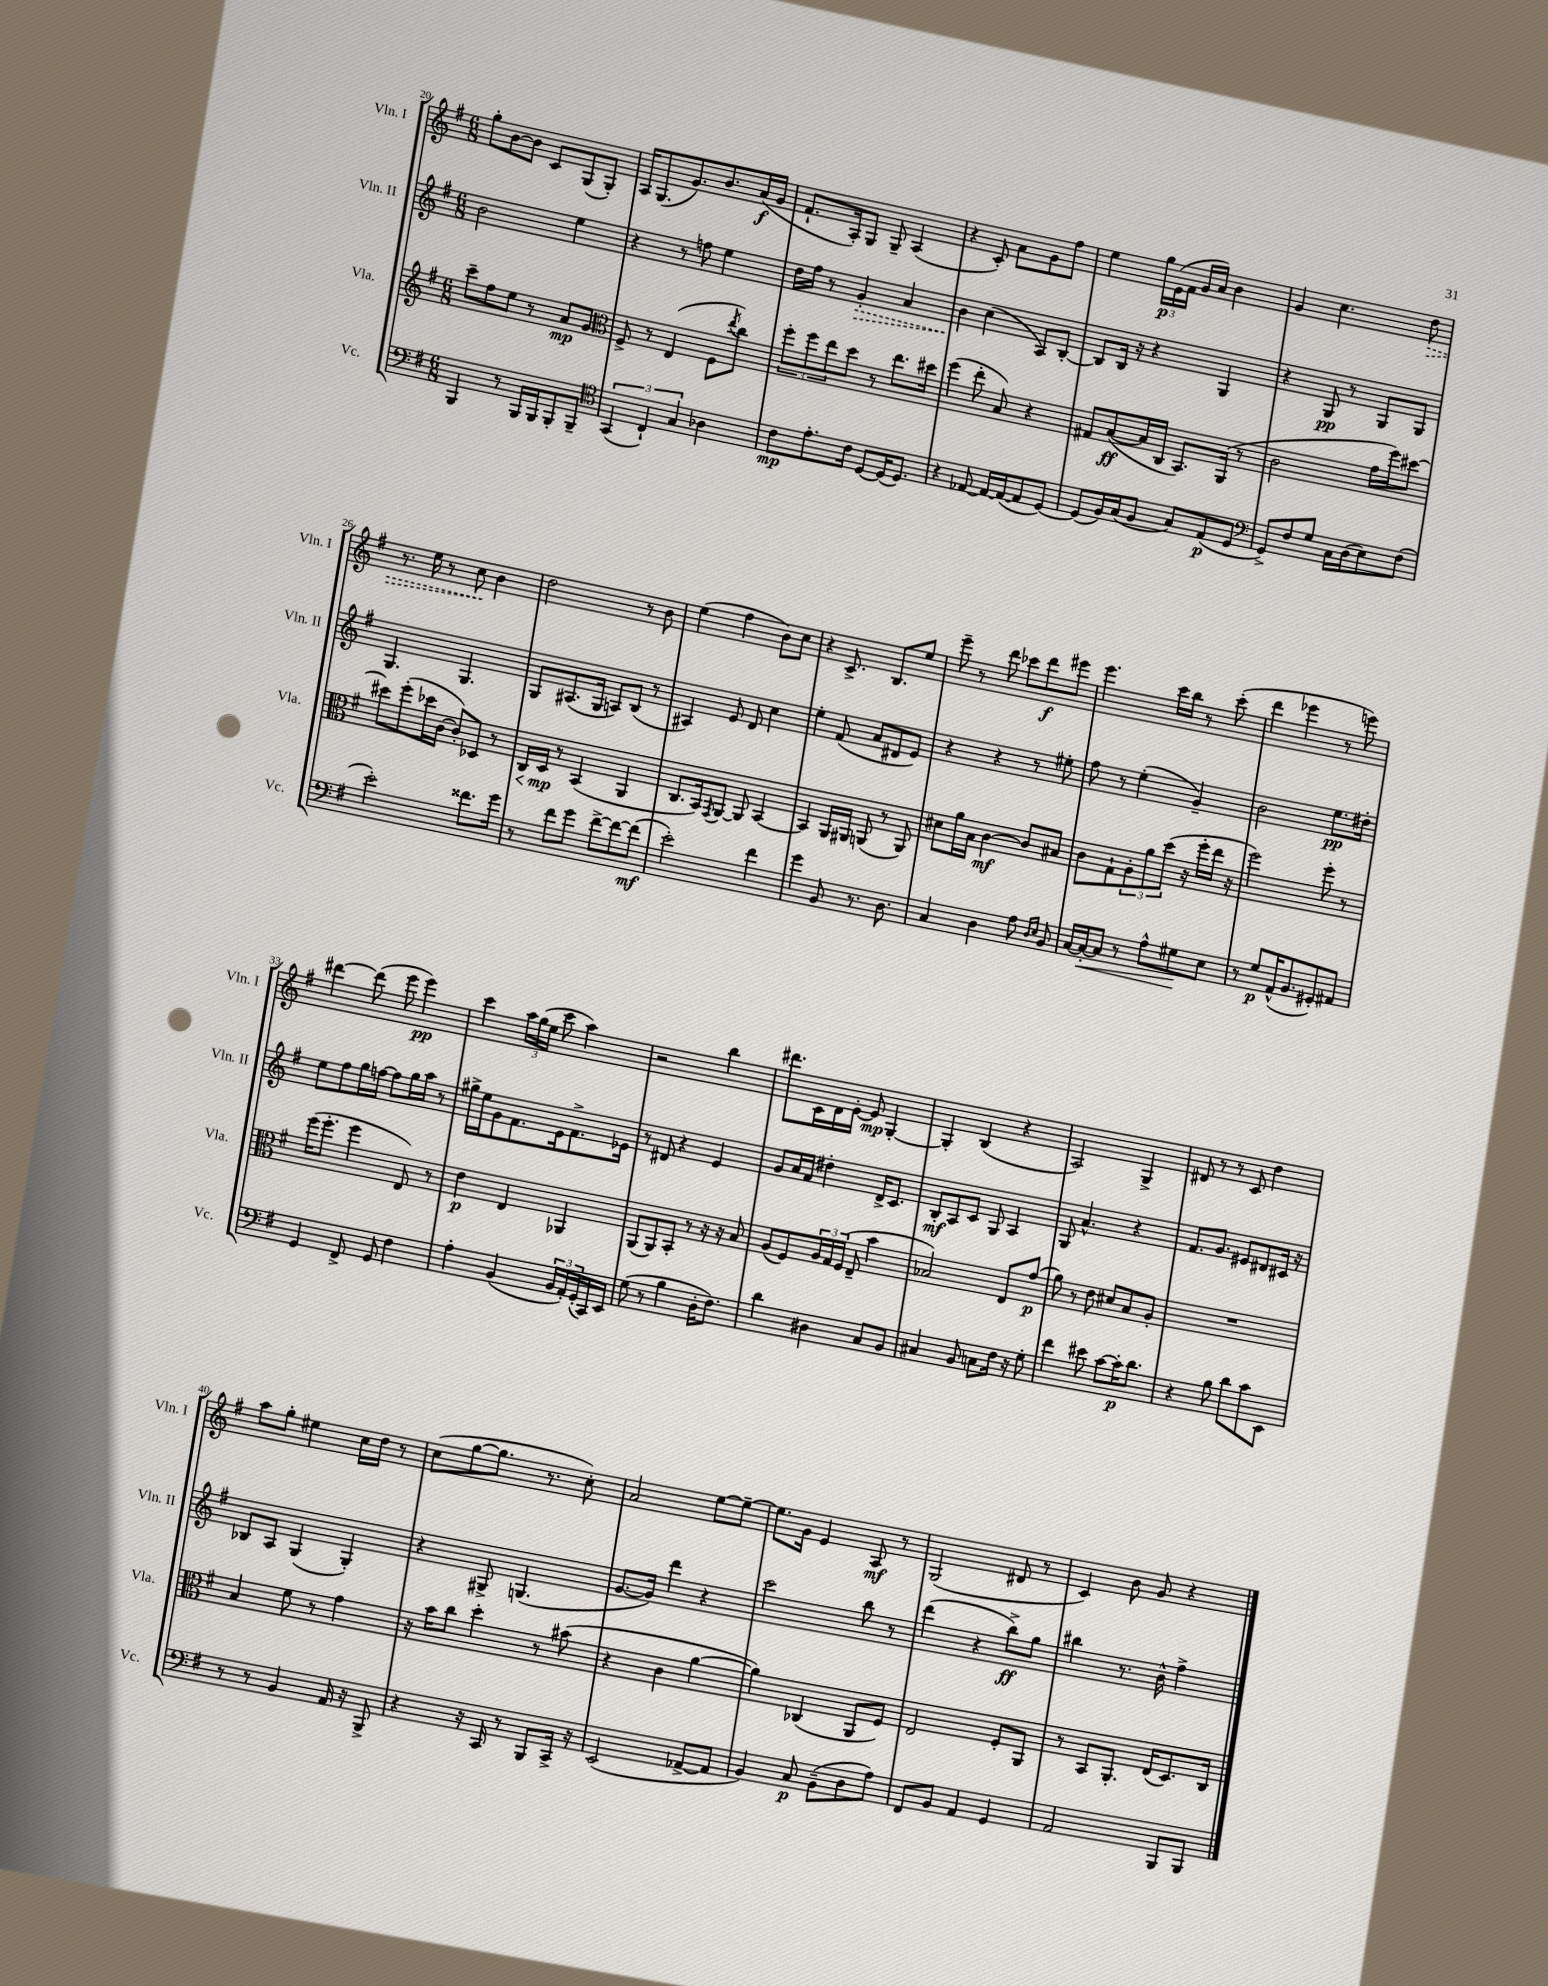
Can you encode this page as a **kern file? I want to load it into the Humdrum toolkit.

**kern	**kern	**kern	**kern
*staff4	*staff3	*staff2	*staff1
*clefF4	*clefG2	*clefG2	*clefG2
*k[f#]	*k[f#]	*k[f#]	*k[f#]
*M6/8	*M6/8	*M6/8	*M6/8
4BBB	8ccc~	2b	8gg'
.	8ff#	.	[8b
8r	8ee	.	8b]
16BBB	8r	.	8c
16BBB	.	.	.
8BBB'	8a	4ee	(8G
8BBB~	8g	.	8G')
=	=	=	=
*clefC4	*clefC3	*	*
(6GG	8F#^	4r	16A
.	.	.	(8.G
.	8r	.	.
6C`)	.	.	.
.	(4E	8r	8.g)
6G	.	.	.
.	.	8ff	.
.	.	.	8.b
4A-	8F#	4ee	.
.	8qee	.	.
.	8cc)	.	(16a
.	.	.	16g
=	=	=	=
8c	12ff#'	16dd	8.f#`
.	.	16ff#	.
.	12ff#	.	.
8.e'	.	8r	.
.	12ee	.	.
.	.	.	16A')
.	8dd	4g'	8G
16c	.	.	.
[8D	8r	.	8G~
(16D]	8.ee	4a	(4A
8.D)	.	.	.
.	16dd#	.	.
=	=	=	=
4r	(4ff#	4b	4r
[8E-	8ee'	(4cc	8c')
16E-_	8B)	.	8a
(16E-_	.	.	.
8E-]	4r	8A)	8g
[8D)	.	[8B'	8ff#
=	=	=	=
(8D]	8G#	8B]	4ee
16F#)	([8B	16B	.
(16G	.	16r	.
8F#	16B]	4r	24gg
.	.	.	(24e
.	16C	.	.
.	.	.	24f#
8G)	8.BB)	.	16g
.	.	.	16a)
(8E	.	4G	4b
.	(16AA	.	.
8D	8r	.	.
=	=	=	=
*clefF4	*	*	*
8GG^)	2c	4r	4g
8F#	.	.	.
8G	.	8G	4.cc
16C	.	8r	.
(16D	.	.	.
8E)	16g	8G	.
.	16ff#)	.	.
(8F#	[8dd#	8G	8dd
=	=	=	=
2e')	8dd#]	4.G	8.r
.	(8ff#'	.	.
.	.	.	16ee
.	16dd-	.	8r
.	[16c	.	.
.	8c'])	4.G	8cc
8.f##	8D-	.	4b
.	8r	.	.
16g	.	.	.
=	=	=	=
8r	16C	8G	2dd
.	16D	.	.
8f#	8r	(8.A#	.
8g	(4BB	.	.
.	.	16G	.
[8f#^	.	8A)	.
8f#_	4AA	(8B	8r
(8f#]	.	8r	8b
=	=	=	=
2e')	8.C	4A#)	(4ee
.	16BB)	.	.
.	8qGG	.	.
.	[8AA	8e	4ff#
.	8AA]	8d	.
4f#	[4BB	4cc	8b)
.	.	.	8cc
=	=	=	=
4g	4BB]	4ee'	4r
8BB	16AA	(8f#	8.c^
.	16AA#	.	.
8.r	(8AA	8a	.
.	.	.	8.B
.	8r	8d#	.
8.D	.	.	.
.	8AA)	8e)	8ee
=	=	=	=
4C	8d#	4r	8eee~
.	16a	.	8r
.	16B	.	.
4D	[4c	4r	8ddd
.	.	.	8ccc-
8A	8c]	8r	8ddd
16qqD	.	.	.
16qqE	.	.	.
8BB	8B#	8ee#'	8eee#
=	=	=	=
[16C	8c	8ff#	4.eee
16C'_	.	.	.
8C]	8G`	8r	.
8r	12A'	(4ee'	.
.	12a	.	.
8A^^	.	.	16ccc
.	(12dd	.	.
.	.	.	16bb
8G#	16r	4g~)	8r
.	16ff#'	.	.
8E	16ee	.	(8ccc'
.	16r	.	.
=	=	=	=
8r	2ff#)	2b	4ddd
8G	.	.	.
(16AA^^	.	.	4eee-
8.BB	.	.	.
8GG#')	8ff#'	8.ee	8r
8AA#	8r	.	8eee)
.	.	16dd#'	.
=	=	=	=
4GG	(16ff#	8ee	[4ddd#
.	8.ff#'	.	.
.	.	8ff#	.
8FF#^	4ff#	16gg	(8ddd#]
.	.	[16ff	.
8GG	.	8ff]	8eee
4F#	8E)	16gg	4eee)
.	.	16aa	.
.	8r	8r	.
=	=	=	=
4A'	4e	16gg#^	4ccc
.	.	16ee	.
.	.	8g	.
(4BB	4E	8.f#	24aa
.	.	.	(24gg
.	.	.	24ee
.	.	.	8ccc
.	.	16e	.
24BB	4AA-	8.f#^	4aa)
24AA')	.	.	.
(24GG'	.	.	.
16CC)	.	.	.
16EE	.	16e-	.
=	=	=	=
(8G	(8AA	8r	2r
8r	8AA)	8d#	.
4B	8BB'	4r	.
.	8r	.	.
16D'	16r	4e	4bb
8.F#)	16r	.	.
.	8B	.	.
=	=	=	=
4d	(8A	8g	8.ddd#
.	8F#)	16a	.
.	.	16f#	16c
4D#	24A	4dd#'	16d
.	24G	.	.
.	.	.	[16e'
.	(24F#	.	.
.	8E~	.	8e]
8C	4b	16d^	[4G'
.	.	8.c	.
8BB	.	.	.
=	=	=	=
4C#	2B-)	8B'	4G']
.	.	8A	.
8BB	.	8c	(4B
8C	.	8G	.
16F#	8E	4A	4r
16r	.	.	.
8G'	(8g	.	.
=	=	=	=
4f#	8a)	8G	2A)
.	8r	4.a^^	.
8e#	8e	.	.
[8c	8d#	.	.
16c']	8B	4r	4G^
8.d	.	.	.
.	8A'	.	.
=	=	=	=
4r	2.r	8.f#	8d#
.	.	.	8r
.	.	8.g	.
8B	.	.	8r
8d	.	8e#	8c
8c	.	8d#	4dd
8EE	.	16c#	.
.	.	16r	.
=	=	=	=
8r	4B	8B-	8aa
8r	.	8A	8gg'
4BB	8f#	(4G	4ee#
.	8r	.	.
16AA	4g	4G')	16cc
16r	.	.	16dd
8BBB^	.	.	8r
=	=	=	=
4r	16r	4r	(8cc
.	16b	.	.
.	8cc	.	[8gg
16r	4dd'	8G#^	8.gg]
16CC	.	.	.
8r	.	(4.G	.
.	.	.	8.r
8BBB	8r	.	.
16CC^	(8b#	.	8cc')
16r	.	.	.
=	=	=	=
(2EE	4r	[8.g	2a
.	.	16g])	.
.	4c	4ddd	.
[8AA-^	[4a	4r	[8ee
8AA-]	.	.	8ee~_
=	=	=	=
4BB)	4a])	2ccc	8.ee]
.	.	.	16g
8C	(4C-	.	4e
(8BB~	.	.	.
8D	8AA	8bb	8A
8A)	8F#)	8r	8r
=	=	=	=
8FF#	2E	(4ddd	(2G
8BB	.	.	.
4AA	.	4r	.
4GG	8F#'	8bb^)	8d#
.	8AA	8gg	8r
=	=	=	=
2AA	8r	4bb#	4c)
.	8BB	.	.
.	8.AA'	8.r	8b
.	.	.	8g
.	(16E	16b^^	.
8BBB	8.D)	4ff#^	4r
8BBB	.	.	.
.	16C	.	.
==	==	==	==
*-	*-	*-	*-
